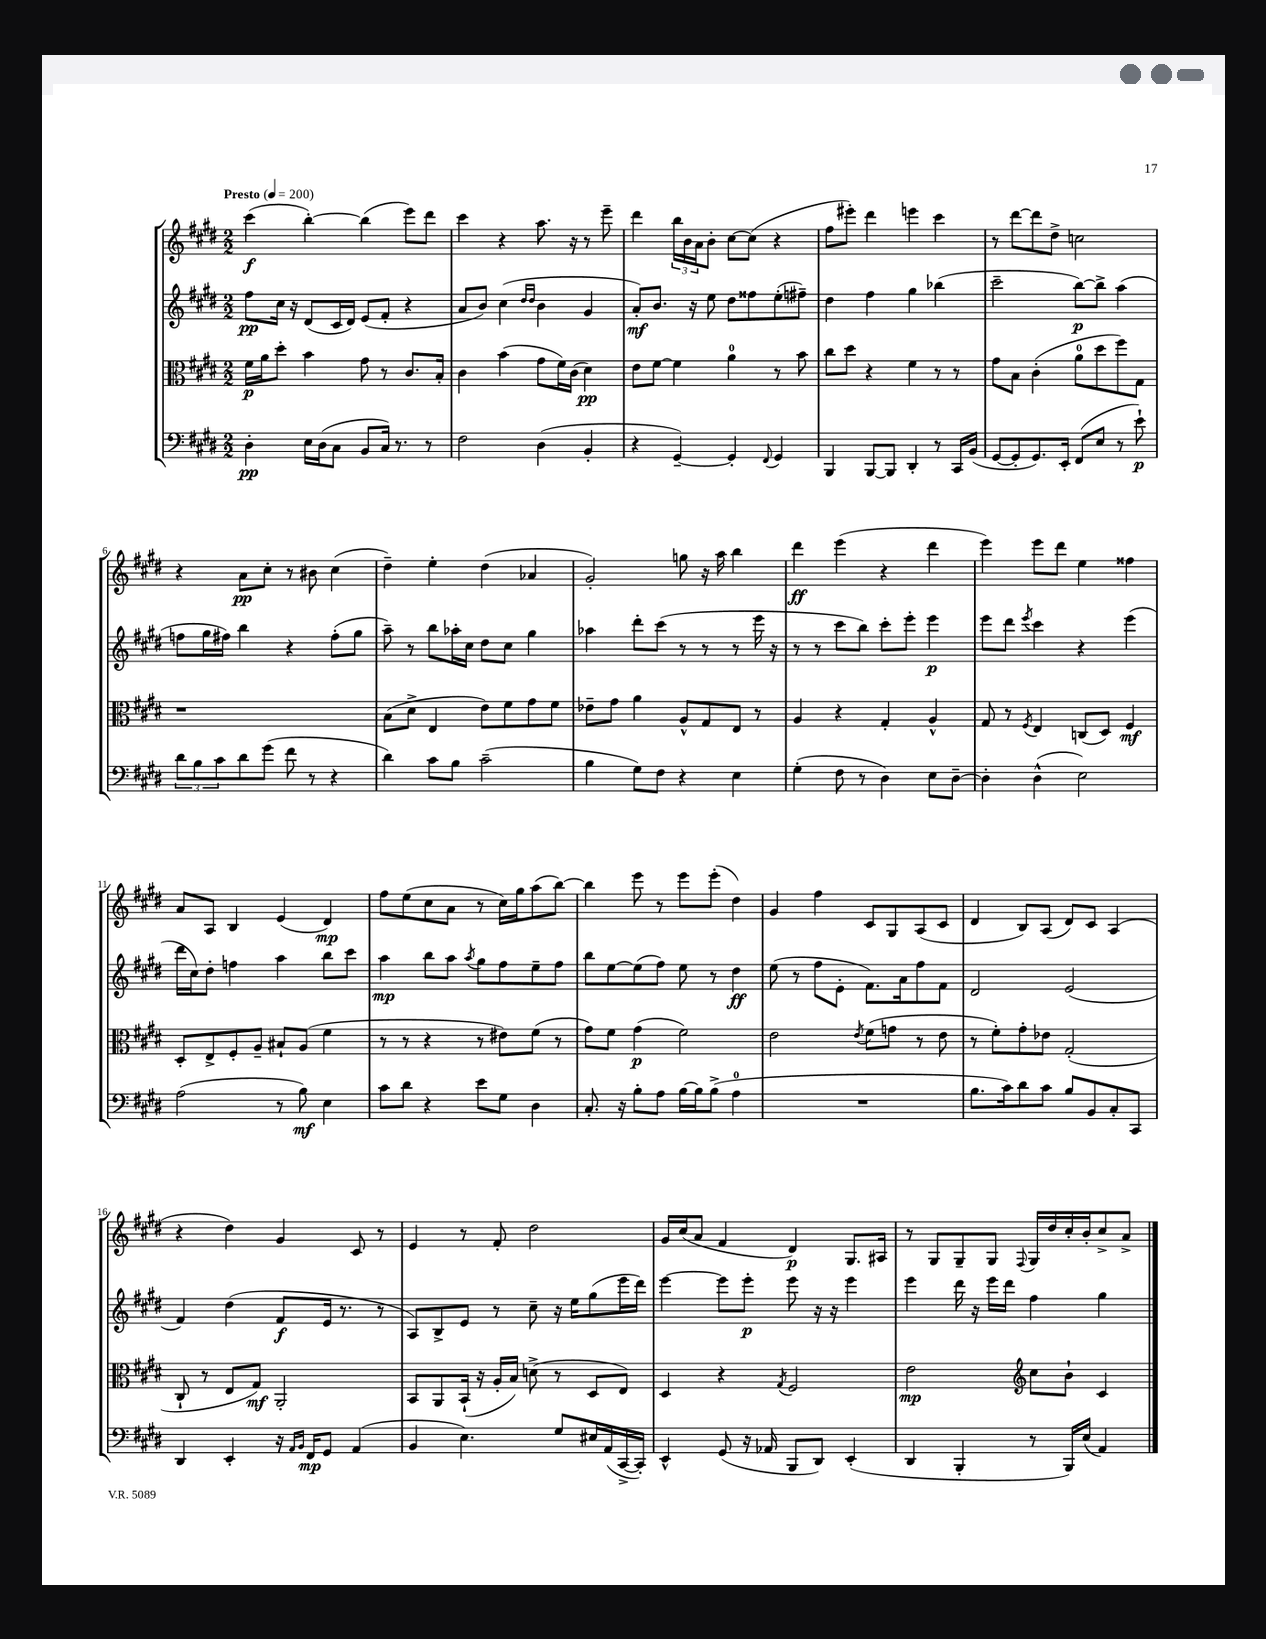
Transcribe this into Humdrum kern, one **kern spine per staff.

**kern	**kern	**kern	**kern
*staff4	*staff3	*staff2	*staff1
*clefF4	*clefC3	*clefG2	*clefG2
*k[f#c#g#d#]	*k[f#c#g#d#]	*k[f#c#g#d#]	*k[f#c#g#d#]
*M2/2	*M2/2	*M2/2	*M2/2
*MM200	*MM200	*MM200	*MM200
4D#'\	16f#\LL	8ff#\L	(4ccc#\
.	16a\J	.	.
.	8dd#'\J	16cc#\Jk	.
.	.	16r	.
16E\LL	4b\	(8d#/L	[4bb'\)
(16D#\J	.	.	.
8C#\J	.	16c#/L	.
.	.	16d#/JJ)	.
8BB/L	8g#\	(8e/L	(4bb\]
16C#/Jk)	8r	8f#'/J	.
8.r	.	.	.
.	8.c#/L	4r	8eee\L)
8r	.	.	8ddd#\J
.	16B'/Jk	.	.
=	=	=	=
2F#\	4c#\	8a/L	4ccc#\
.	.	8b/J)	.
.	(4b\	(4cc#\	4r
.	.	16qqdd#/LL	.
.	.	16qqdd#/JJ	.
(4D#\	8g#\L	4b\	8.aa\
.	16f#\L)	.	.
.	(16c#\JJ	.	16r
4BB'/	4d#\)	4g#/	8r
.	.	.	8eee~\
=	=	=	=
4r	8e\L	8a'/L)	4ddd#\
.	[8f#\J	8.b/J	.
[4GG#~/)	4f#\]	.	24bb\LL
.	.	.	24b\
.	.	16r	.
.	.	.	24a\J
.	.	8ee\	8b'\J
4GG#'/]	4a\	8dd#\L	[8cc#\L
.	.	8ff##\	(8cc#\]J
8qqFF#/	.	.	.
4GG#/	8r	(8ee'\	4r
.	8b\	8ff#~\J)	.
=	=	=	=
4BBB/	8cc#\L	4dd#\	8ff#\L
.	8dd#\J	.	8eee#'\J)
[8BBB/L	4r	4ff#\	4ddd#\
8BBB/]J	.	.	.
4DD#'/	4f#\	4gg#\	4eee\
8r	8r	(4bb-\	4ccc#\
16CC#/LL	8r	.	.
(16BB/JJ	.	.	.
=	=	=	=
[8GG#/L	8g#\L	2ccc#~\	8r
8GG#'/]	8B\J	.	[8ddd#\L
8.GG#/)	(4c#'\	.	8ddd#\]
.	.	.	8dd#^\J
16EE'/Jk	.	.	.
(8FF#/L	8a\L	[8bb\L)	2cc\
8E/J	8dd#\	8bb^\]J	.
8r	8ff#\)	(4aa\	.
8e`\)	8G#\J	.	.
=	=	=	=
12d#\L	1r	8ff\L	4r
12B\	.	.	.
.	.	16gg#\L	.
12c#\	.	.	.
.	.	16ff#\JJ)	.
8d#\	.	4bb\	8a\L
(8g#\J	.	.	8cc#'\J
8f#\	.	4r	8r
8r	.	.	8b#\
4r	.	(8ff#'\L	(4cc#\
.	.	8gg#\J	.
=	=	=	=
4d#\)	(8B\L	8aa~\)	4dd#~\)
.	8d#^\J	8r	.
8c#\L	4E/	8bb\L	4ee'\
8B\J	.	16aa-'\L	.
.	.	16cc#\JJ	.
(2c#~\	8e\L)	8dd#\L	(4dd#\
.	8f#\	8cc#\J	.
.	8g#\	4gg#\	4a-/
.	8f#\J	.	.
=	=	=	=
4B\	8e-~\L	4aa-\	2g#'/)
.	8g#\J	.	.
8G#\L)	4a\	8ddd#'\L	.
8F#\J	.	(8ccc#\J	.
4r	8A^^/L	8r	8gg\
.	8G#/	8r	16r
.	.	.	16aa\
4E\	8E/J	8r	4bb\
.	8r	16eee\	.
.	.	16r	.
=	=	=	=
(4G#'\	4A/	8r	4ddd#\
.	.	8r	.
8F#\	4r	8ccc#\L	(4eee\
8r	.	8bb\J)	.
4D#\)	4G#'/	8ccc#'\L	4r
.	.	8eee'\J	.
8E\L	4A^^/	4eee\	4ddd#\
[8D#~\J	.	.	.
=	=	=	=
4D#'\]	8G#/	8eee\L	4eee\)
.	8r	8ddd#\J	.
.	8qF#/	8qeee/	.
(4D#^^\	4E/	4ccc#\	8eee\L
.	.	.	8ddd#\J
2E\)	(8C/L	4r	4ee\
.	8D#/J)	.	.
.	4F#/	(4eee\	4ff##\
=	=	=	=
(2A\	8D#'/L	16ddd#\LL	8a/L
.	.	16cc#\J)	.
.	8E^/	8dd#'\J	8A/J
.	8F#'/	4ff\	4B/
.	8A~/J	.	.
8r	8B#`/L	4aa\	(4e/
8B\)	(8A/J	.	.
4E\	4f#\	8bb\L	4d#/)
.	.	8ccc#\J	.
=	=	=	=
8c#\L	8r	4aa\	8ff#\L
8d#\J	8r	.	(8ee\
4r	4r	8bb\L	8cc#\
.	.	8aa\J	8a\J
.	.	8qaa/	.
8e\L	8r	8gg#\L	8r
8G#\J	8e#\L)	8ff#\	16cc#\LL)
.	.	.	16gg#\J
4D#\	(8f#\J	8ee~\	(8aa\
.	8r	8ff#\J	[8bb\J)
=	=	=	=
8.C#'/	8g#\L)	8bb\L	4bb\]
.	8f#\J	[8ee\	.
16r	.	.	.
8B'\L	(4g#\	(8ee\]	8eee\
8A\J	.	8ff#\J)	8r
[16B\LL	2f#\)	8ee\	8eee\L
16B\]J	.	.	.
(8B^\J	.	8r	(8eee'\J
4A\	.	4dd#\	4dd#\)
=	=	=	=
1r	2e\	(8ee\	4g#/
.	.	8r	.
.	.	8ff#\L	4ff#\
.	.	8e'\J	.
.	8qe/	.	.
.	(8f#\L	8.f#\L)	8c#/L
.	8g\J	.	8G#/
.	.	16a\k	.
.	8r	8ff#\	(8A/
.	8e\	8f#\J	8c#/J
=	=	=	=
8.B\L	8r	2d#/	4d#/
.	8f#'\L)	.	.
16c#\k)	.	.	.
8d#\	8g#'\	.	8B/L)
8c#\J	8e-\J	.	(8A/J
8B/L	(2G#'/	(2e/	8d#/L)
8BB/	.	.	8c#/J
8C#'/	.	.	(4A/
8CC#/J	.	.	.
=	=	=	=
4DD#/	8C#`/	4f#/)	4r
.	8r	.	.
4EE'/	8E/L	(4dd#\	4dd#\)
.	8G#/J)	.	.
16r	2AA'/	8f#/L	4g#/
16qqAA/LL	.	.	.
16qqBB/JJ	.	.	.
16FF#/LK	.	.	.
8GG#/J	.	16e/Jk	.
.	.	8.r	.
(4AA/	.	.	8c#/
.	.	8r	8r
=	=	=	=
4BB/	8BB/L	8A/L)	4e/
.	8AA/	8B^/	.
4.E\)	(16BB`/Jk	8e/J	8r
.	16r	.	.
.	16A'/LL	8r	8f#'/
.	16B/JJ)	.	.
.	(8d^\	8cc#~\	2dd#\
8G#/L	8r	16r	.
.	.	16ee\LK	.
16E#/L	8D#/L	(8gg#\	.
(16AA/	.	.	.
[16CC#^/	8E/J)	16eee\L	.
16CC#'/]JJ)	.	16ddd#\JJ)	.
=	=	=	=
4EE^^/	4D#/	[4eee\	16g#/LL
.	.	.	(16cc#/J
.	.	.	8a/J
(8GG#/	4r	8eee\]L	4f#/
16r	.	8eee'\J	.
16AA-/	.	.	.
.	8qG#/	.	.
8BBB/L	2F#/	8eee\	4d#/)
8DD#/J)	.	16r	.
.	.	16r	.
(4EE'/	.	4eee\	8.G#/L
.	.	.	16A#/Jk
=	=	=	=
4DD#/	2e\	4eee\	8r
.	.	.	8G#/L
4BBB'/	.	16ddd#\	8G#~/
.	.	16r	.
.	.	16eee\LL	8G#/J
.	.	16ddd#\JJ	.
*	*clefG2	*	*
.	.	.	8qqF#/
8r	8cc#\L	4ff#\	16G#/LL
.	.	.	16dd#/
16BBB/LL)	8b`\J	.	16cc#'/
(16E/JJ	.	.	16b'/J
4AA/)	4c#/	4gg#\	8cc#^/
.	.	.	8a^/J
==	==	==	==
*-	*-	*-	*-
